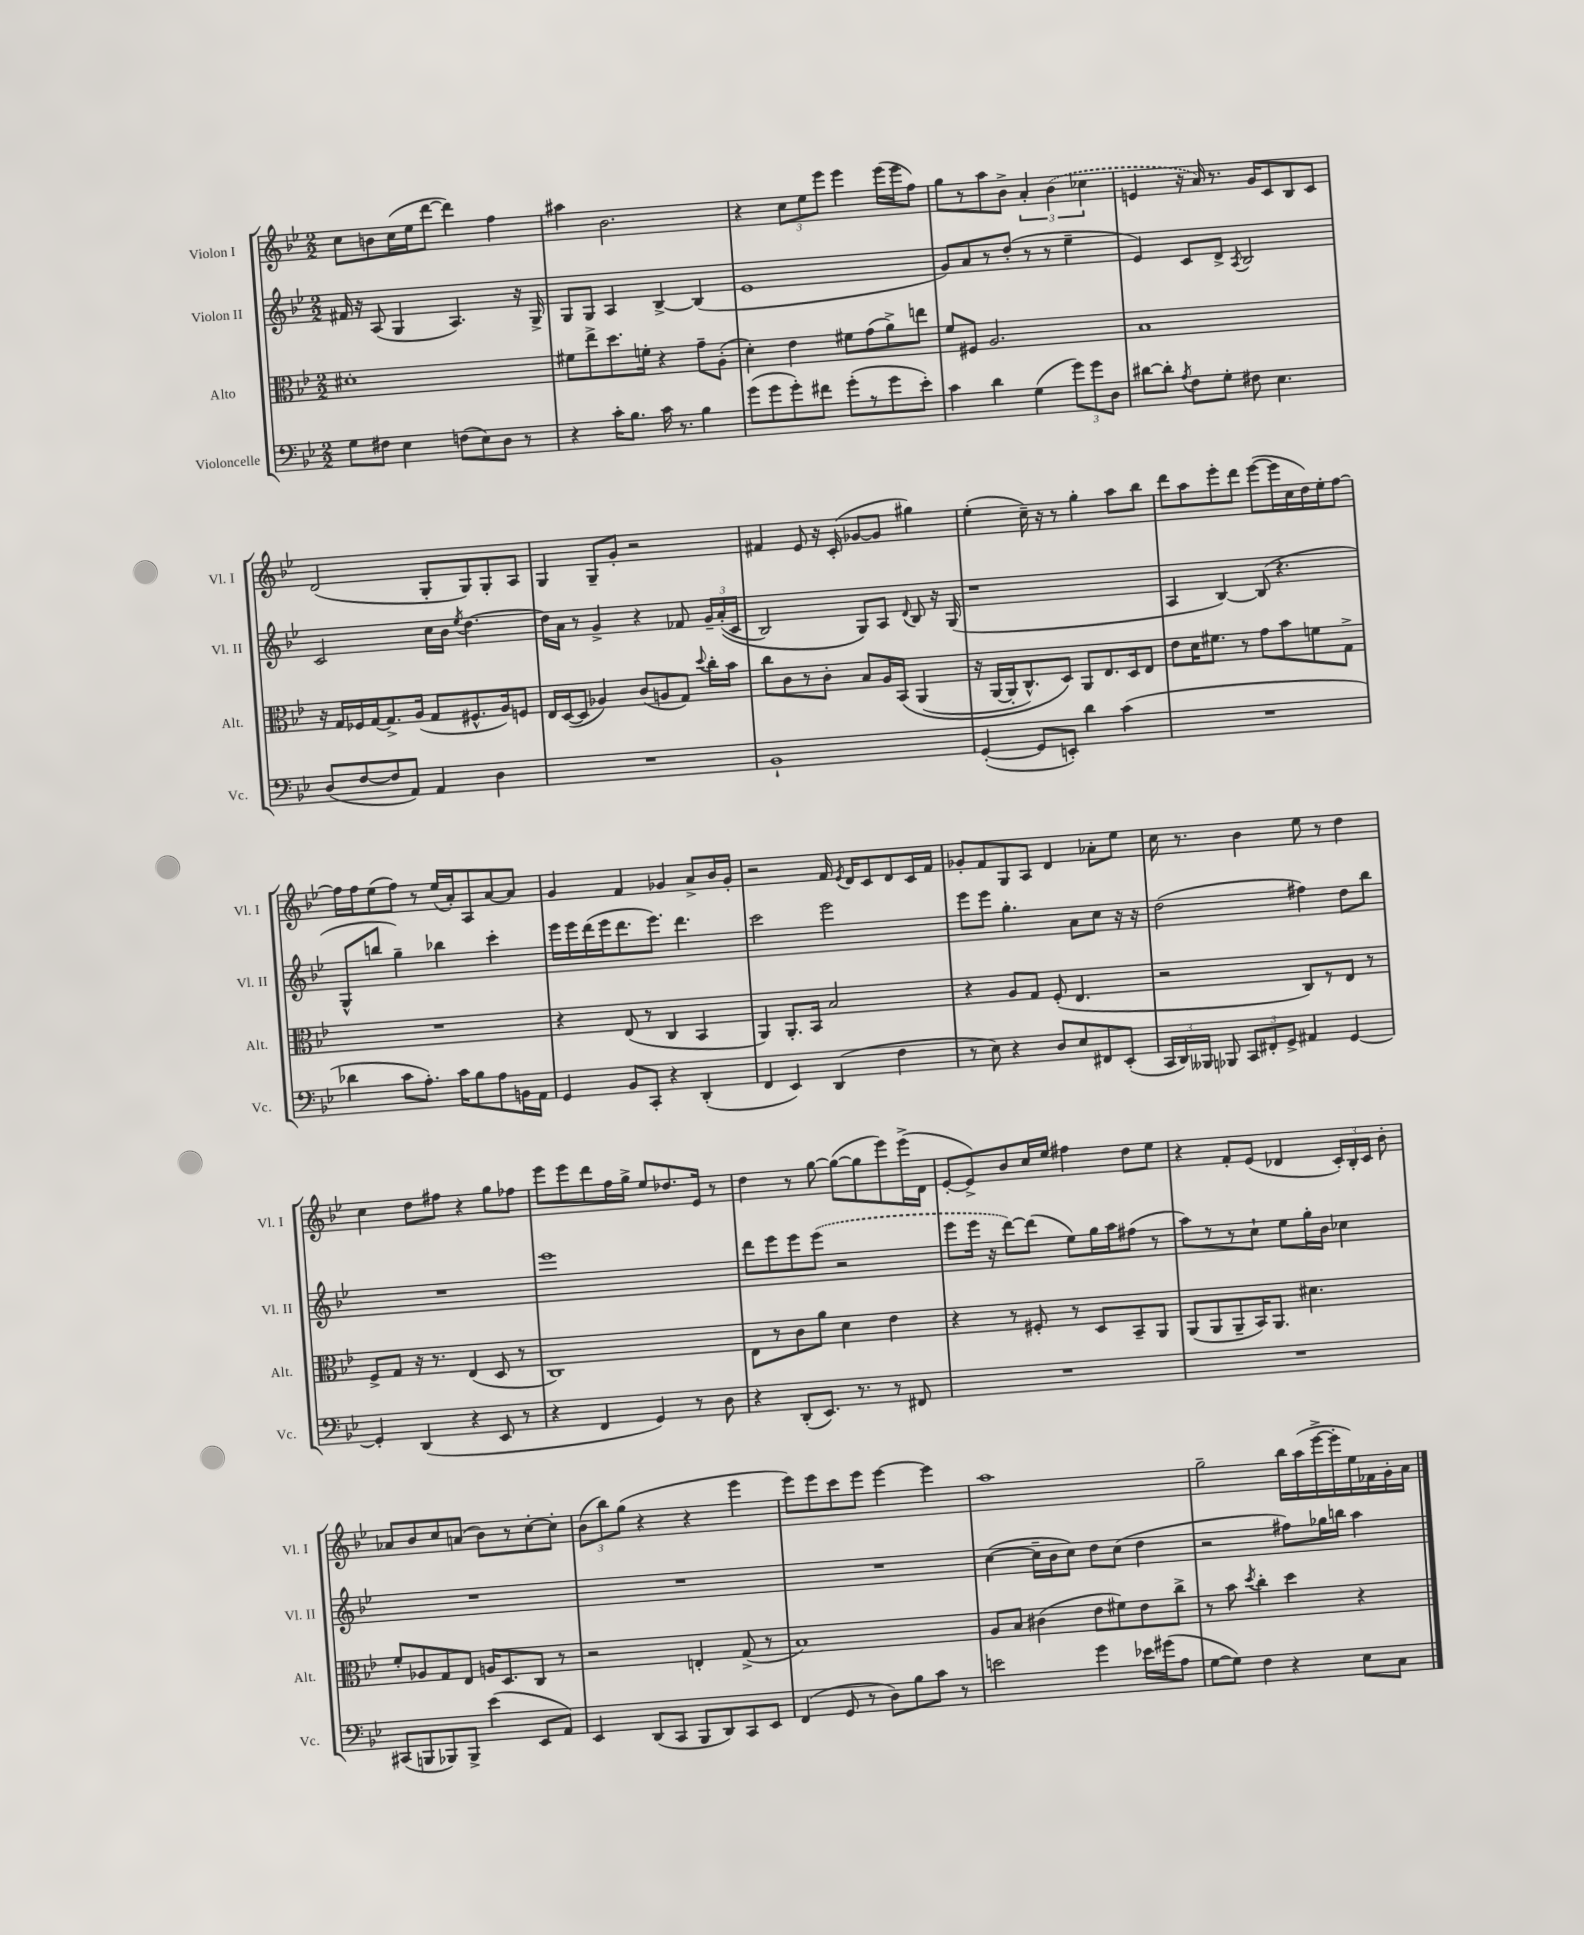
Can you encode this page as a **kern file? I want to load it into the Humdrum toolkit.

**kern	**kern	**kern	**kern
*staff4	*staff3	*staff2	*staff1
*clefF4	*clefC3	*clefG2	*clefG2
*k[b-e-]	*k[b-e-]	*k[b-e-]	*k[b-e-]
*M2/2	*M2/2	*M2/2	*M2/2
8G\L	1d#'	16f#/	8cc\L
.	.	16r	.
8F#\J	.	(8A/	8b\
4E-\	.	4G/	(16cc\L
.	.	.	16ee-\J
.	.	.	[8ddd\J
(8F\L	.	4.A/)	4ddd\])
8E-\)	.	.	.
8D\J	.	.	4ff\
8r	.	16r	.
.	.	16G^/	.
=	=	=	=
4r	8f#\L	8G/L	4aa#\
.	8ee-^\	8G/J	.
16c'\LK	8.dd\	4A/	2.b-\
8.B-\J	.	.	.
.	16f'\Jk	.	.
16c\	4r	[4B-^/	.
8.r	.	.	.
4B-\	8g~\L	(4B-/]	.
.	(8A'\J	.	.
=	=	=	=
(8g\L	4d'\)	1e-	4r
8g\	.	.	.
8g'\)	4e-\	.	12cc\L
.	.	.	12ee-\
8f#\J	.	.	.
.	.	.	12eee-\J
(8g'\L	8f#\L	.	4eee-\
8r	(8g\	.	.
8g\	8a^\)	.	(16eee-\LL
.	.	.	16eee-\J
8e-'\J)	8ee\J	.	8ff\J)
=	=	=	=
4c\	8f/L	8g/L)	8gg\L
.	8F#/J	8a/	8r
4d\	2.A/	8r	8aa\
.	.	(8dd'/J	8b-^\J
(4G\	.	8r	6a'/
.	.	8r	.
.	.	.	(6b-\
12g\L)	.	4ee-~\	.
12g\	.	.	6cc-\
12D\J	.	.	.
=	=	=	=
[8d#\L	1B-	4e-/)	4e/
8d#'\]J	.	.	.
8qA/	.	.	.
8F\L	.	8c/L	16r
.	.	.	16a/)
8G'\J	.	8d^/J	8.r
.	.	8qA/	.
8F#\	.	2B-/	.
.	.	.	16g/LK
4.E-\	.	.	8c/
.	.	.	8B-/
.	.	.	8c/J
=	=	=	=
(8D/L	16r	2c/	(2d/
.	16G/LL	.	.
[8F/	16F-/	.	.
.	[16G/J	.	.
8F/]	8.G^/]	.	.
8AA/J)	.	.	.
.	(16A/Jk	.	.
4AA/	8G/L	16cc\LL	8G'/L
.	.	16b-\JJ	.
.	.	8qee-/	.
.	8.F#^^/	[4.dd\	8G/)
4D\	.	.	8G'/
.	16A/k)	.	.
.	8F/J	.	8A/J
=	=	=	=
1r	16E-/LL	16dd\]LL	4G/
.	([16D/J	16a\JJ	.
.	8D/]J	8r	.
.	4A-/)	4g^/	8G~/L
.	.	.	8g'/J
.	(8c/L	4r	2r
.	8A/	.	.
.	8G/J)	8f-/	.
.	8qqdd/	.	.
.	16cc'\LL	24g~/LL	.
.	.	&((24a'/	.
.	16b-\JJ	.	.
.	.	24c/JJ	.
=	=	=	=
1BB-`	8cc\L	2B-/)	4f#/
.	8c\	.	.
.	8r	.	8e-/
.	8c'\J	.	16r
.	.	.	(16c'/
.	8B-/L	8G/L&)	[8g-/L
.	16A/L	8A/J	8g-/]J
.	&(16BB-/JJ	.	.
.	.	8qqd/	.
.	(4AA/	8B-/	4gg#\)
.	.	16r	.
.	.	(16G/	.
=	=	=	=
([4GG'/	16r	1r	(4ee-'\
.	[16AA/LL	.	.
.	16AA'/]J	.	.
.	8.C^^/)	.	.
8GG/]L	.	.	16cc~\)
.	.	.	16r
8EE'/J)	8D/J&)	.	8r
4d\	8AA/L	.	4gg'\
.	8.E-/	.	.
(4c\	.	.	8aa\L
.	16D/k	.	.
.	8E-/J	.	8bb-\J
=	=	=	=
1r	8e-\L	4A/	8ddd\L
.	16d\K	.	8aa\
.	8.f#\J	.	.
.	.	[4B-/)	8eee-'\
.	8r	.	8ddd\J
.	8g\L	(8B-/]	([8eee-\L
.	8b-\	4.r	16eee-\]L
.	.	.	16cc\
.	8f\	.	16dd\)
.	.	.	16ee-'\J
.	8G^\J	.	[8ff\J
=	=	=	=
4d-\	1r	8G^^/L	16ff\]LL
.	.	.	16ff\J
.	.	8bb/J	(8ee-\
8c\L	.	4gg~\)	8ff\J)
8.A'\J)	.	.	8r
.	.	4bb-\	(16ee-/LL
16c\LK	.	.	16a'/J)
8B-\	.	.	8A/
8A\	.	4ccc'\	[8a/
16BB\L	.	.	8a/]J
16AA\JJ	.	.	.
=	=	=	=
4GG/	4r	16eee-\LL	4g/
.	.	16eee-\	.
.	.	(16ddd\	.
.	.	16eee-\J	.
8BB-/L	(8E-/	8.ddd\	4f/
8CC'/J	8r	.	.
.	.	8.eee-\J)	.
4r	4C/	.	4g-/
.	.	4.ddd\	.
(4DD'/	4BB-/	.	8a^/L
.	.	.	16b-/L
.	.	.	16g-'/JJ
=	=	=	=
4FF/	4AA/)	2ccc\	2r
4EE-/)	8.AA'/L	.	.
.	16BB-/Jk	.	.
(4DD/	2B-/	2eee-\	16f/
.	.	.	8qe-/
.	.	.	16d/LK
.	.	.	8c/
4F\	.	.	8d/
.	.	.	16c/L
.	.	.	16f/JJ
=	=	=	=
8r	4r	8eee-\L	8g-'/L
8E-\)	.	8eee-\J	8f/
4r	8A/L	4.gg'\	8G/
.	8G/J	.	8A/J
8D/L	(8F'/	.	4d/
8E-/	4.E-/	8a\L	.
8FF#/	.	8cc\J	8a-'\L
(8EE-'/J	.	16r	8ee-\J
.	.	16r	.
=	=	=	=
24CC/LL	2r	(2dd\	16cc\
24DD/)	.	.	.
.	.	.	8.r
24BBB--/JJ	.	.	.
8BBB-/	.	.	.
12CC/L	.	.	4b-\
12FF#'/	.	.	.
12GG^/J	.	.	.
4AA#/	8C/L)	4ff#\)	8ee-\
.	8r	.	8r
[4GG/	8E-/J	8dd\L	4dd\
.	8r	8bb-\J	.
=	=	=	=
4GG'/]	8F^/L	1r	4cc\
.	8G/J	.	.
(4DD/	16r	.	8dd\L
.	8.r	.	.
.	.	.	8ff#\J
4r	(4E-/	.	4r
8EE-/	8D/	.	8gg\L
8r	8r	.	8ff-\J
=	=	=	=
4r	1C)	1eee-	8eee-\L
.	.	.	8eee-\
4FF/	.	.	8ddd\
.	.	.	16ff\L
.	.	.	16gg^\JJ
4GG/)	.	.	8ee-/L
.	.	.	8.dd-/
8r	.	.	.
.	.	.	16e-/Jk
8D\	.	.	8r
=	=	=	=
4r	8E-\L	8ddd\L	4dd\
.	8r	8eee-\	.
(8DD'/L	8c\	8eee-\	8r
8.EE-/J)	8a\J	(8eee-\J	[8gg\
.	4d\	2r	(8gg\_L
8.r	.	.	.
.	.	.	8gg\]
8r	4e-\	.	8eee-\)
8FF#/	.	.	(16eee-^\L
.	.	.	16d\JJ
=	=	=	=
1r	4r	8eee-\L	[8e-'/L
.	.	16eee-\Jk	8e-^/])
.	.	16r	.
.	8r	[8ddd\L)	8b-/
.	8F#'/	(8ddd\]J	16cc/L
.	.	.	16ee-/JJ
.	8r	8ee-\L)	4ff#\
.	8D/L	16gg\L	.
.	.	16aa\J	.
.	8BB-~/	(8ff#\J	8dd\L
.	8AA/J	8r	8ee-\J
=	=	=	=
1r	(8AA/L	8aa\L)	4r
.	8AA/	8r	.
.	8AA~/	8r	8f'/L
.	16BB-/K)	8cc`\J	(8e-/J
.	8.AA/J	.	.
.	.	8ee-\L	4d-/
.	4.d#\	16gg'\L	.
.	.	16b-\JJ	.
.	.	4cc-\	24c'/LL)
.	.	.	24B-'/
.	.	.	24c/JJ
.	.	.	8b-'\
=	=	=	=
(8CC#/L	8f'/L	1r	8a-/L
8BBB/	8A-/	.	8b-/
8BBB-/)	8G/	.	8cc/
8BBB-^/J	8E-/J	.	(8a/J
(4e-\	16A/LK	.	8b-\L)
.	8.D/	.	.
.	.	.	8r
8EE-/L	8C/J	.	[8cc'\
8AA/J)	8r	.	8cc'\]J
=	=	=	=
4EE-/	2r	1r	(12b-\L
.	.	.	12bb-\)
.	.	.	(12gg\J
(8DD/L	.	.	4r
8CC/J	.	.	.
8BBB-/L	4E'/	.	4r
8DD/)	.	.	.
8CC/	(8G^/	.	4eee-\
8EE-/J	8r	.	.
=	=	=	=
(4FF/	1B-)	1r	8eee-\L)
.	.	.	8eee-\
8GG/	.	.	8ccc\
8r	.	.	8eee-\J
8D\L)	.	.	[4eee-\
8B-\	.	.	.
8c\J	.	.	4eee-\]
8r	.	.	.
=	=	=	=
2e\	8A/L	([4cc\	1aa
.	8B-/J	.	.
.	(4c#\	16cc~\]LL	.
.	.	16b-\J	.
.	.	8cc\J)	.
4g\	8e-\L	8dd\L	.
.	8f#\)	(8cc\J	.
16e-\LL	8e-\	4dd\	.
(16g#\J	.	.	.
8A\J	8cc^\J	.	.
=	=	=	=
[8G\L	8r	2r	2gg~\
8G\]J)	8b-\	.	.
.	8qdd/	.	.
4F\	4cc'\	.	.
4r	4dd\	8ff#\L)	16bb-\LL
.	.	.	(16aa\
.	.	16gg-\L	[16eee-^\
.	.	16bb\JJ	16eee-'\]
8E-\L	4r	4aa\	16ee-\)
.	.	.	16f-\
8C\J	.	.	16g'\
.	.	.	16a\JJ
==	==	==	==
*-	*-	*-	*-
